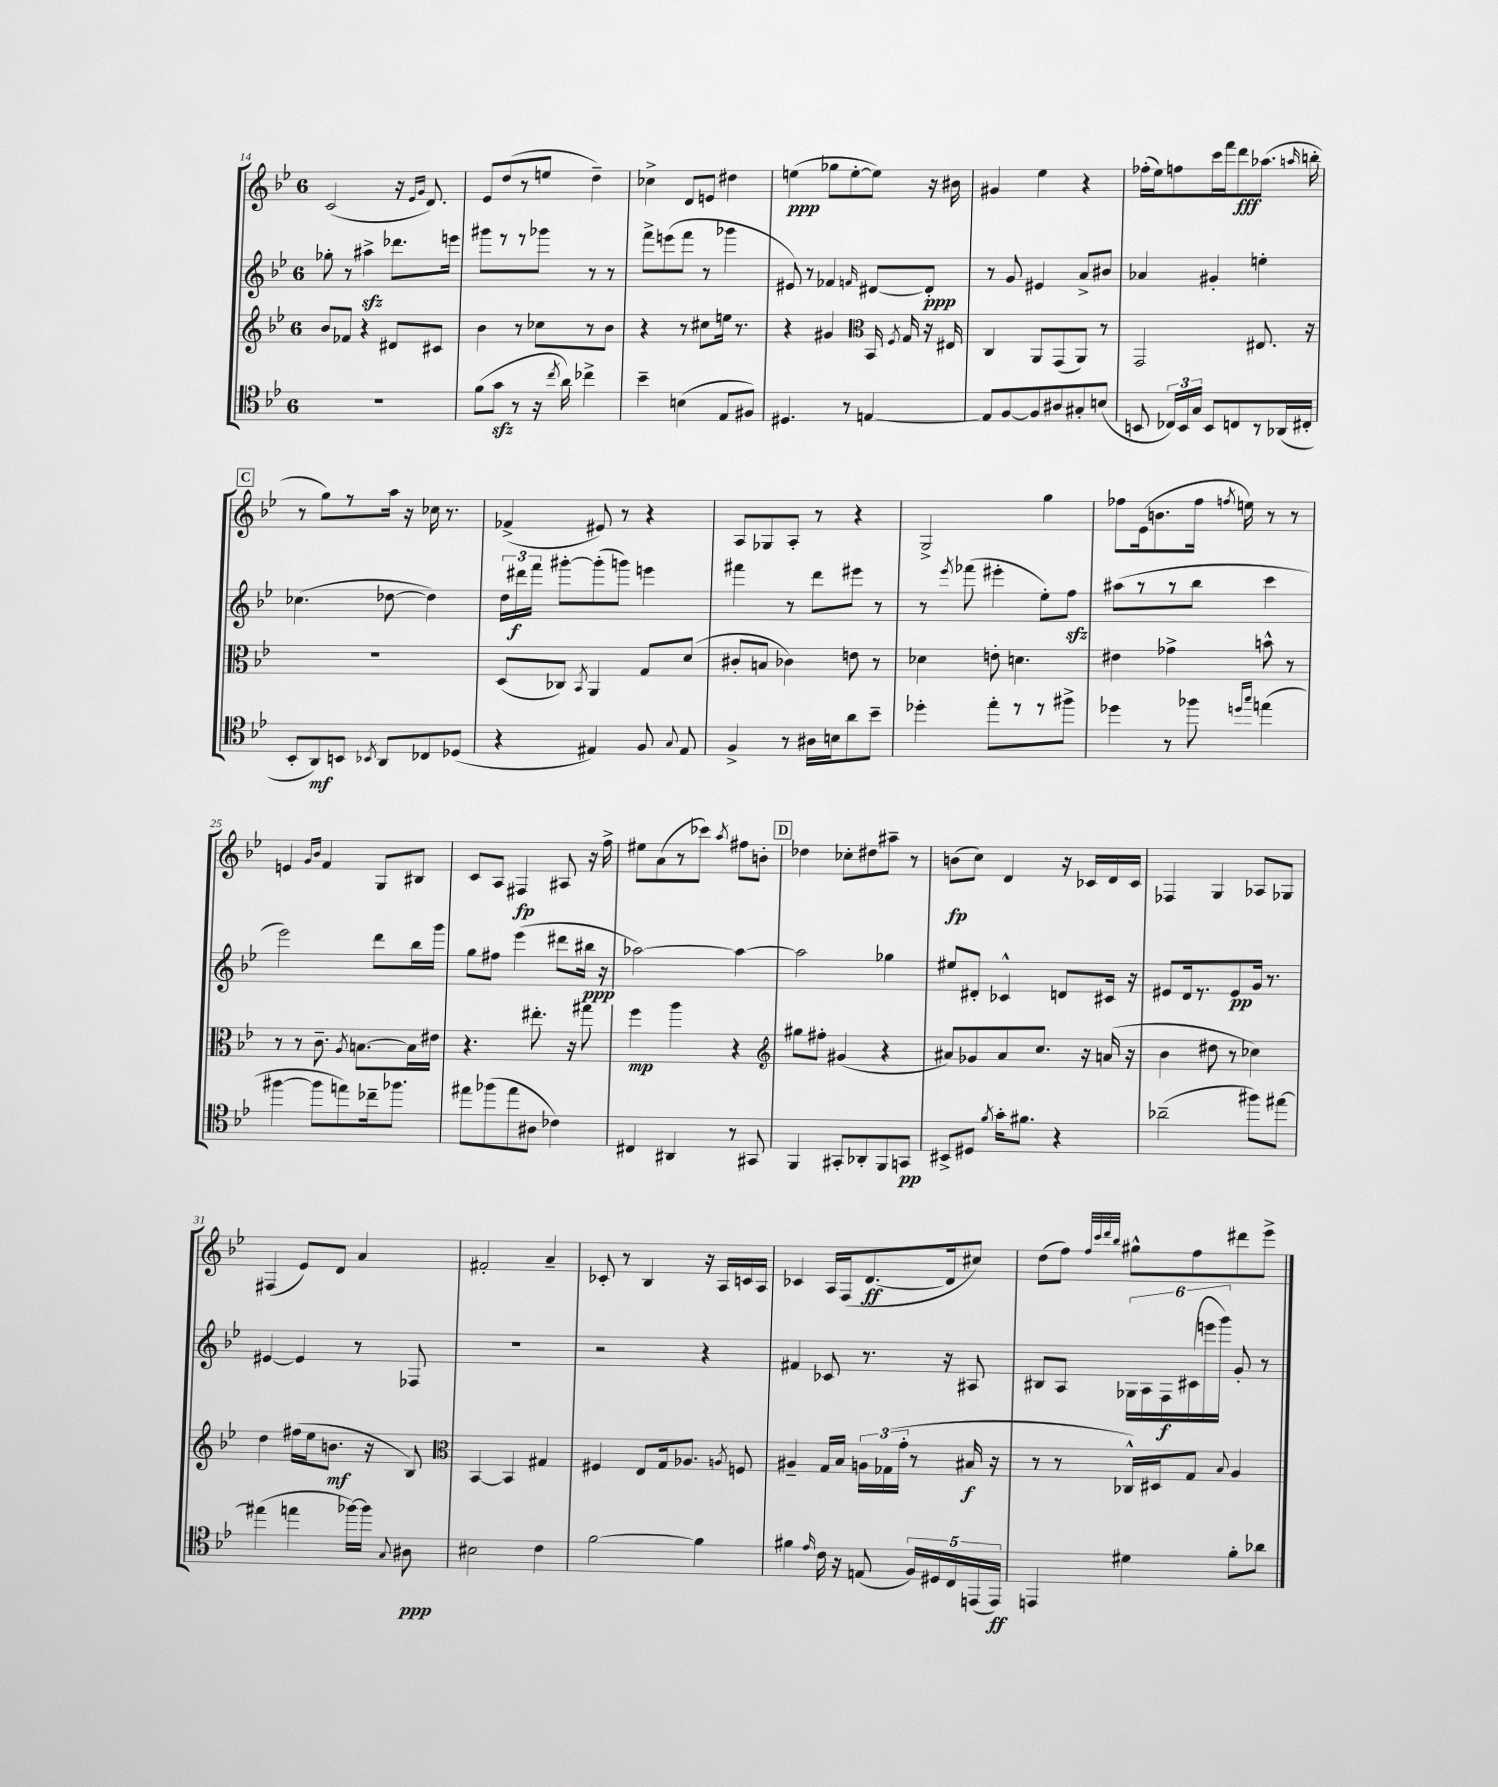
<<
\new StaffGroup <<
\new Staff = "s0" {
    \clef treble \key bes \major \once \override Staff.TimeSignature.style = #'single-digit \time 6/8
    \autoBeamOff c'2( r16 \grace { ees'16[ g'16] } d'8.) |
    ees'8[ d''8( r8 e''8] d''4--) |
    ces''4-> d'8[ e'8] dis''4 |
    e''4\ppp( ges''8[ e''8~-. e''8]) r16 bis'16 |
    gis'4 ees''4 r4 |
    fes''16[-.( ees''16) f''8 c'''16 f'''16 d'''8\fff aes''8.]( \grace { a''16 } b''16-. |
    \mark \markup { \box "C" } r8 g''8[) r8 a''16] r16 ces''16 r8. |
    fes'4->( eis'8) r8 r4 |
    a8[ ges8 a8]-. r8 r4 |
    g2-> g''4 |
    fes''8[ ees'16( b'8. fes''16] \acciaccatura { f''8 } e''16) r8 r8 |
    e'4 \grace { g'16[ bes'16] } f'4 g8[ bis8] |
    c'8[ a8] fis4\fp ais8 r16 f''16-> |
    eis''8[ a'8( r8 ces'''8]) \acciaccatura { a''8 } fis''8[ b'8]-. |
    \mark \markup { \box "D" } des''4 ces''8[-. dis''8 ais''8]-- r8 |
    b'8[\fp( c''8]) d'4 r16 ces'16[ d'16 ces'16] |
    fes4 g4 aes8[ ges8] |
    fis4( ees'8[) d'8] a'4 |
    fis'2-. a'4-- |
    ces'8-. r8 bes4 r16 a16[ c'16 a16] |
    ces'4 a16[ f16( d'8.~\ff d'16 cis''8]) |
    d''8[( f''8]) \grace { f''32[ c'''32 d'''32 bes''32] } gis''8[-^ f''8 dis'''8 ees'''8]-> \bar "|." |
}
\new Staff = "s1" {
    \clef treble \key bes \major \once \override Staff.TimeSignature.style = #'single-digit \time 6/8
    \autoBeamOff ges''8-. r8 ais''4->\sfz des'''8.[ e'''16] |
    gis'''8[ r8 r8 ges'''8] r8 r8 |
    f'''8[-> e'''8( f'''8] r8 ges'''4 |
    eis'8) r8 fes'4 \grace { f'16 } dis'8[~ dis'8]-.\ppp |
    r8 g'8 eis'4 a'8[-> bis'8] |
    aes'4 gis'4-. e''4-. |
    \mark \markup { \box "C" } ces''4.( des''8~ des''4) |
    \tuplet 3/2 { d''16[ dis'''16\f f'''16] } gis'''8[~-. gis'''8-.( g'''8]) e'''4 |
    fis'''4 r8 d'''8[ eis'''8] r8 |
    r8 \acciaccatura { ees'''8 } fes'''8( eis'''4-. ees''8[-.) f''8]\sfz |
    ais''8[( r8 r8 bes''8] c'''4 |
    ees'''2) d'''8[ bes''16 g'''16] |
    g''8[ fis''8] ees'''4( dis'''8[ bis''16]\ppp r16 |
    aes''2~) aes''4~ |
    \mark \markup { \box "D" } aes''2 ges''4 |
    eis''8[ dis'8]-. ces'4-^ d'8[ cis'16] r16 |
    eis'8[ d'16 r8. eis'8\pp g'16] r8. |
    eis'4~ eis'4 r8 fes8 |
    R2. |
    r2 r4 |
    fis'4 ces'8 r8. r16 ais8 |
    bis8[ a8] \tuplet 6/4 { ges16[ a16 f16\f cis'16( e'''16 g'''16]) } g'8-. r8 \bar "|." |
}
\new Staff = "s2" {
    \clef treble \key bes \major \once \override Staff.TimeSignature.style = #'single-digit \time 6/8
    \autoBeamOff bes'8[ fes'8] r4 dis'8[ cis'8] |
    bes'4 r8 ces''8[ r8 bes'8] |
    r4 r8 cis''8[ e''16] r8. |
    r4 gis'4 \clef alto bes,16 \acciaccatura { f8 } g16 r16 eis16 |
    c4 a,8[ g,8( a,8]) r8 |
    g,2 eis8. r16 |
    \mark \markup { \box "C" } R2. |
    d8[( ces8]) \acciaccatura { bes,8 } a,4 g8[ d'8]( |
    cis'8[-. b8] ces'4) e'8 r8 |
    des'4 e'8-. d'4. |
    eis'4 ges'4-> b'8-^ r8 |
    r8 r8 c'8.-- \acciaccatura { a8 } b8.[~ b16 eis'16] |
    r4. eis''8.-. r16 gis''8 |
    f''4\mp a''4 r4 |
    \mark \markup { \box "D" } \clef treble gis''8[ fis''8]-. gis'4( r4 |
    ais'8[) ges'8 ais'8 c''8.] r16 a'16( r16 |
    bes'4 dis''8 r8 ces''4) |
    d''4 fis''16[( ees''16 b'8.]\mf r16 bes8) |
    \clef alto bes,4~ bes,4 gis4 |
    fis4 ees8[ g16 aes8.] \acciaccatura { a8 } f8 |
    ais4-- g16[ bes16] \tuplet 3/2 { a16[ ges16( g'16]-. } r8 bis16\f r16 |
    r8 r8 ces16[-^) dis16 g8] \appoggiatura { bes8 } a4 \bar "|." |
}
\new Staff = "s3" {
    \clef tenor \key bes \major \once \override Staff.TimeSignature.style = #'single-digit \time 6/8
    \autoBeamOff R2. |
    f'8[( g'8]\sfz r8 r16 \acciaccatura { c''8 } a'16) ces''4-> |
    bes'4-- b4( ees8[ fis8]) |
    dis4. r8 e4~ |
    e8[ f8~ f8 ais8 gis8-. b8]( |
    b,8 \tuplet 3/2 { ces16[) b,16 g16] } b,8[ c8 r8 aes,16( cis16]-. |
    \mark \markup { \box "C" } bes,8[-. a,8\mf) b,8] \acciaccatura { bes,8 } a,8[ ces8 des8]( |
    r4 eis4) f8 \appoggiatura { g8 } eis8 |
    f4-> r8 ais16[ b16 a'8 bes'8]-- |
    des''4-. ees''8[-. r8 r8 fis''8]-> |
    des''4 r8 fes''8 \grace { d''16[ g''16] } e''4( |
    fis''4~ fis''8[ e''8) ces''16-- fes''8.] |
    eis''8[ fes''8( eis''8 ais8] ces'4) |
    cis4 ais,4 r8 gis,8 |
    \mark \markup { \box "D" } f,4 gis,8[-. aes,8-. f,8 g,8]\pp |
    bis,8[-> dis8] \acciaccatura { f'8 } g'16[-. fis'8.] r4 |
    aes'2--( fis''8[) eis''8]~ |
    eis''4( e''4 fes''16[~) fes''16] \appoggiatura { g8 } ais8\ppp |
    bis2 c'4 |
    f'2~ f'4 |
    fis'4 \grace { ees'16 } c'16 r16 e8( \tuplet 5/4 { f16[) dis16 c16 e,16( e,16]\ff) } |
    e,4 dis'4 f'8[-. aes'8] \bar "|." |
}
>>
>>
\layout { \context { \Score currentBarNumber = #14 } }
